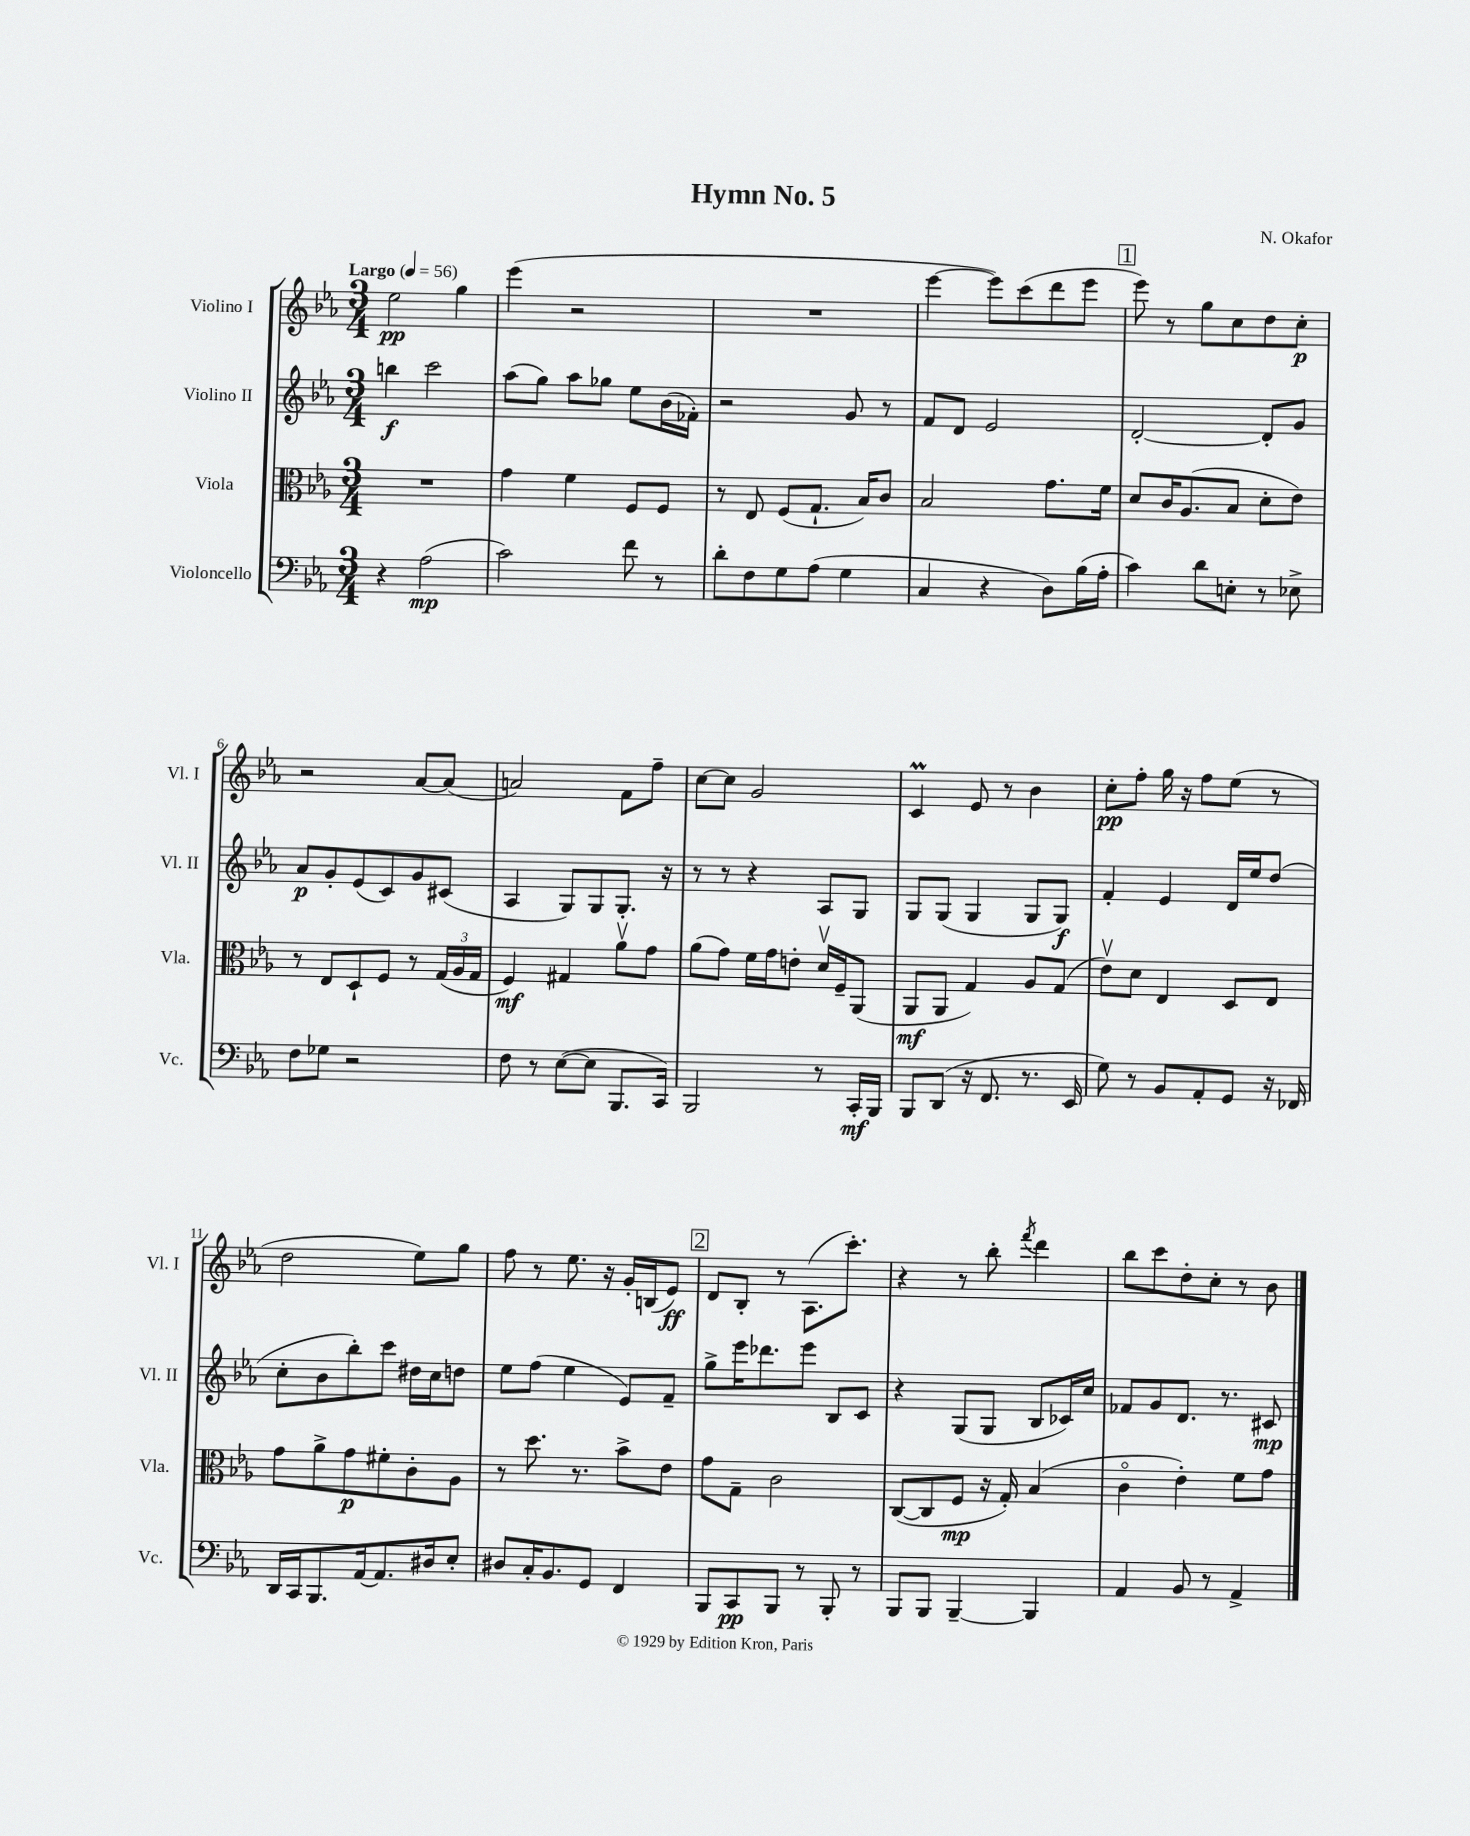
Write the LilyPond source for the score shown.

\header { title = "Hymn No. 5" composer = "N. Okafor" }
<<
\new StaffGroup <<
\new Staff = "s0" \with { instrumentName = "Violino I" shortInstrumentName = "Vl. I" } {
    \clef treble \key ees \major \numericTimeSignature \time 3/4 \tempo "Largo" 4 = 56
    ees''2\pp g''4 |
    ees'''4( r2 |
    R2. |
    ees'''4~ ees'''8) c'''8( d'''8 ees'''8 |
    \mark \markup { \box "1" } ees'''8) r8 g''8 c''8 d''8 c''8-.\p |
    r2 aes'8~ aes'8( |
    a'2) f'8 f''8-- |
    c''8~ c''8 g'2 |
    c'4\prall ees'8 r8 bes'4 |
    c''8-.\pp f''8-. g''16 r16 f''8 ees''8( r8 |
    d''2 ees''8) g''8 |
    f''8 r8 ees''8. r16 g'16-. b16( ees'8\ff) |
    \mark \markup { \box "2" } d'8 bes8-. r8 aes8.( c'''8.-.) |
    r4 r8 bes''8-. \acciaccatura { f'''8 } d'''4 |
    bes''8 c'''8 d''8-. c''8-. r8 bes'8 \bar "|." |
}
\new Staff = "s1" \with { instrumentName = "Violino II" shortInstrumentName = "Vl. II" } {
    \clef treble \key ees \major \numericTimeSignature \time 3/4
    b''4\f c'''2 |
    aes''8( g''8) aes''8 ges''8 ees''8 bes'16( fes'16-.) |
    r2 g'8 r8 |
    f'8 d'8 ees'2 |
    \mark \markup { \box "1" } d'2~-. d'8-. g'8 |
    aes'8\p g'8-. ees'8( c'8) g'8 cis'8( |
    aes4 g8) g8 g8.-. r16 |
    r8 r8 r4 aes8 g8 |
    g8 g8( g4 g8 g8\f) |
    f'4-. ees'4 d'16 ees''16 d''8( |
    c''8-. bes'8 bes''8-.) c'''8 dis''16 c''16 d''8 |
    ees''8 f''8( ees''4 ees'8) f'8-- |
    \mark \markup { \box "2" } g''8-> ees'''16 des'''8. ees'''8 bes8 c'8 |
    r4 g8( g8 bes8 ces'16) c''16 |
    fes'8 g'8 d'8. r8. cis'8\mp \bar "|." |
}
\new Staff = "s2" \with { instrumentName = "Viola" shortInstrumentName = "Vla." } {
    \clef alto \key ees \major \numericTimeSignature \time 3/4
    R2. |
    g'4 f'4 f8 f8 |
    r8 ees8 f8( g8.-! bes16) c'8 |
    bes2 g'8. f'16 |
    \mark \markup { \box "1" } d'8 c'16 aes8.( bes8 d'8-. ees'8) |
    r8 ees8 d8-! f8 r8 \tuplet 3/2 { g16( aes16 g16 } |
    f4\mf) gis4 aes'8\upbow g'8 |
    aes'8( g'8) f'16 g'16 e'8-. d'16\upbow f16-- aes,8( |
    aes,8\mf aes,8 g4) aes8 g8( |
    ees'8\upbow) d'8 ees4 d8 ees8 |
    g'8 aes'8-> g'8\p fis'8-. c'8-. aes8 |
    r8 d''8. r8. bes'8-> ees'8 |
    \mark \markup { \box "2" } g'8 g8-- c'2 |
    c8~( c8 f8\mp r16 g16-.) bes4( |
    c'4\flageolet ees'4-.) f'8 g'8 \bar "|." |
}
\new Staff = "s3" \with { instrumentName = "Violoncello" shortInstrumentName = "Vc." } {
    \clef bass \key ees \major \numericTimeSignature \time 3/4
    r4 aes2\mp( |
    c'2) f'8 r8 |
    d'8-. f8 g8 aes8( g4 |
    c4 r4 d8) bes16( aes16-. |
    \mark \markup { \box "1" } c'4) d'8 e8-. r8 ees8-> |
    f8 ges8 r2 |
    f8 r8 ees8~( ees8 bes,,8. c,16) |
    bes,,2 r8 c,16-.\mf bes,,16 |
    bes,,8 d,8( r16 f,8. r8. ees,16 |
    g8) r8 bes,8 aes,8-. g,8 r16 fes,16 |
    d,16 c,16 bes,,8. aes,16~ aes,8. dis16 ees8-. |
    dis8 c16-. bes,8. g,8 f,4 |
    \mark \markup { \box "2" } bes,,8 c,8\pp bes,,8 r8 bes,,8-. r8 |
    bes,,8 bes,,8 bes,,4~-- bes,,4 |
    aes,4 bes,8 r8 aes,4-> \bar "|." |
}
>>
>>
